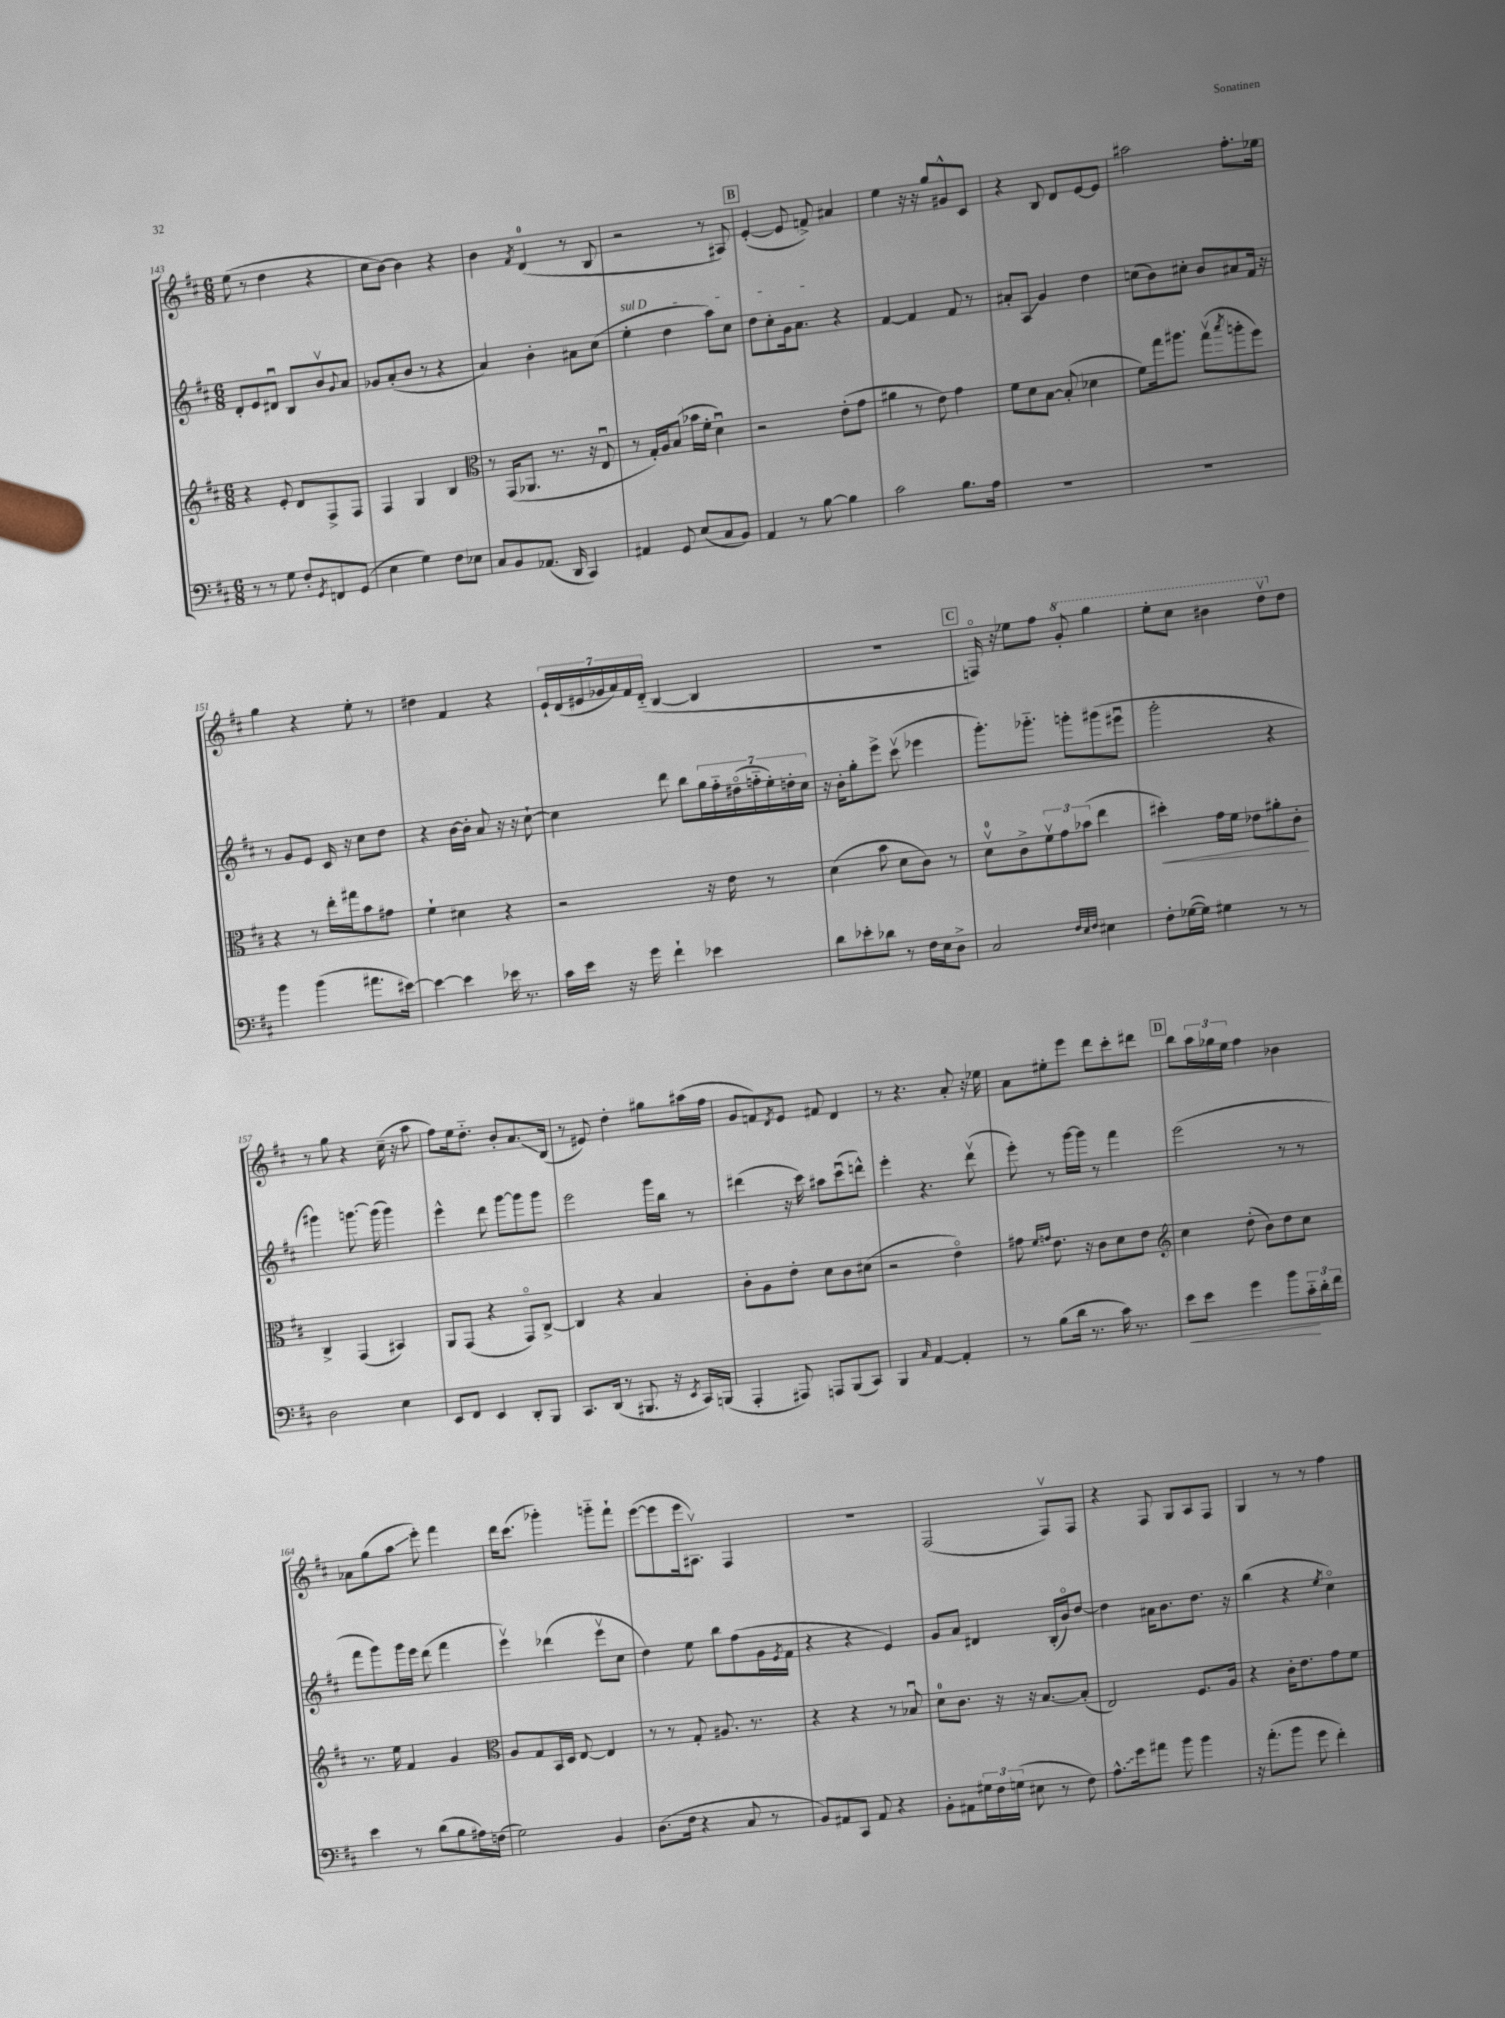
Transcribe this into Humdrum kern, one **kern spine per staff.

**kern	**kern	**kern	**kern
*staff4	*staff3	*staff2	*staff1
*clefF4	*clefG2	*clefG2	*clefG2
*k[f#c#]	*k[f#c#]	*k[f#c#]	*k[f#c#]
*M6/8	*M6/8	*M6/8	*M6/8
8r	4r	8d'/L	(8ee\
8r	.	8e/	8r
8G\	8e'/	8d#u/J	4dd\
8F#'/L	8d/L	8B/L	.
8qGG/	.	.	.
8FF/	8F#^/	8bv/	4r
.	.	8qqg/	.
(8GG/J	8F#/J	8a/J	.
=	=	=	=
4E\	4F#/	8g-/L	8cc#\L
.	.	(8a'/	[8b\J)
4G\)	4G/	8b/J	4b\]
.	.	8r	.
8F#\L	4B/	4r	4r
8E-\J	.	.	.
=	=	=	=
*	*clefC3	*	*
8C#/L	8r	4a/)	4b\
8BB/	(16GG/LK	.	.
.	8.AA-/J	.	.
.	.	.	8qf#/
(8.AA-/J	.	4b'\	(4d/
.	8.r	.	.
16DD/	.	.	.
4CC#/)	.	8a#\L	8r
.	16r	.	.
.	8Eu/	(8cc#\J	8B/
=	=	=	=
4AA#/	8r	4ee'\	2r
.	16G'/LL)	.	.
.	16A/J	.	.
8GG/	(8B/J	4dd\	.
(8E/L	16b-\LL	.	.
.	16f#'\JJ	.	.
8C#/	4du\)	8aa\L)	8r
8BB/J)	.	8cc#\J	8A#/)
=	=	=	=
4AA/	2r	8dd\L	([4e'/
.	.	8cc#'\	.
8r	.	16g\k	8e/]
.	.	8.a\J	.
[8B\	.	.	8f^/)
4B\]	(8e'\L	4r	4a#/
.	8g\J	.	.
=	=	=	=
2c#\	4a#\	[4f#/	4ee\
.	8r	4f#/]	16r
.	.	.	16r
.	8e\)	.	8gg/L
8.B\L	4g\	8f#/	8g#^^/
.	.	8r	8c#/J
16A\Jk	.	.	.
=	=	=	=
2.r	8f#\L	8a#'/L	4r
.	8d\	8A/J	.
.	[8B\J	4g/	8B/
.	(8B'/]	.	8d/L
.	4d-\	4dd\	[8e/
.	.	.	8e/]J
=	=	=	=
2.r	8f#\L)	(8cc\L	2aa#\
.	16gg\k	8b\)	.
.	8.aa#\J	.	.
.	.	8cc#'\J	.
.	(8ggv\L	8b/L	.
.	8qbb/	.	.
.	8aa'\	8a#/	8.ff#'\L
.	8ff#\J)	16f#/Jk	.
.	.	16r	16ee-\Jk
=	=	=	=
4b\	4r	8r	4gg\
.	.	8g/L	.
(4b\	8r	8e/J	4r
.	16ee'\LL	16c#/	.
.	16gg#\J	16r	.
8.a#\L	8b\	8cc#\L	8ee'\
.	8g#\J	8dd\J	8r
[16e#\Jk)	.	.	.
=	=	=	=
4e#\_	4f#`\	4r	4dd#\
4e#\]	4d#\	[16b\LL	4f#/
.	.	16b'\]JJ	.
.	.	8a/	.
16e-\	4r	16r	4r
8.r	.	16r	.
.	.	[8cc#`\	.
=	=	=	=
16c#\LL	2r	4cc#\]	28e`/LL
.	.	.	(28d/
16e\JJ	.	.	.
.	.	.	28e#/
.	.	.	28g-/
16r	.	.	.
.	.	.	28a/)
.	.	.	28f#/
16g\	.	.	.
.	.	.	(28d'~/JJ
4f#`\	.	8ddd\	[4B/
.	.	8bb\L	.
4e-\	16r	28gg\L	4B/]
.	.	28ff#'~\	.
.	16e\	.	.
.	.	(28dd#o\	.
.	.	28ff'~\	.
.	8r	.	.
.	.	28ee'\)	.
.	.	28dd'\	.
.	.	28cc#\JJ	.
=	=	=	=
8d\L	(4d\	16r	2.r
.	.	16b'\LK	.
8e-'\	.	8gg'\	.
8d-\J	8b\	8eee^\J	.
8r	8d\L	(8ccc#v\	.
16F#\LL	8c#\J)	4eee-\	.
16E\J	.	.	.
8D^\J	8r	.	.
=	=	=	=
2C#/	8dv\L	8.ggg'\L)	16Fo/)
.	.	.	16r
.	8c#^\	.	8ee-\L
.	.	8.ggg-'~\J	.
.	12f#v\	.	8ff#\J
.	12g\	.	.
.	.	8ggg'\L	8gg'/
.	(12b-\J	.	.
32qqF#/LLL	.	.	.
32qqE/	.	.	.
32qqF#/JJJ	.	.	.
4E#\	4ee\	(8ggg#\	4ggg\
.	.	8eee#u\J	.
=	=	=	=
8F#'\L	4dd#'\)	2ggg'\	8eee'\L
([16G-\L	.	.	8ccc#\J
16G-\]JJ)	.	.	.
4G#\	16g\LL	.	4bb#\
.	16f#\JJ	.	.
.	8e-\L	.	.
8r	8a#'\	4r	8dddv\L
8r	8c#'\J	.	8dd\J
=	=	=	=
2D\	4C#^/	4ggg#\)	8r
.	.	.	8gg\
.	(4GG/	[8.ggg\	4r
.	.	(16ggg\]	.
4E\	4BB#/)	4ggg\)	(16cc#~\
.	.	.	16r
.	.	.	8aa\
=	=	=	=
8EE/L	8AA/L	4eee^^\	8ff#\L)
8FF#/J	(8GG/J	.	16ee\k
.	.	.	8.dd'~\J
4EE/	4r	8ddd\	.
.	.	[8ggg\L	8b'/L
8DD'/L	8GGo/L)	8ggg\]	8.a/
8BBB/J	[8C#^/J	8ggg\J	.
.	.	.	(16B/Jk
=	=	=	=
8.CC#/L	4C#/]	2eee\	8r
.	.	.	8e#/)
(16DD/Jk	.	.	.
8r	4r	.	4dd'\
8.BBB#/	.	.	.
.	4B/	16ggg\LL	8gg#\L
16r	.	16bb\JJ	.
8qEE/	.	.	.
16CC#/LL)	.	8r	(16aa#\L
(16BBB/JJ	.	.	16ff#\JJ
=	=	=	=
4AAA'/	8c#'\L	(4ddd#\	8g/L
.	8A\	.	8f/)
.	.	.	8qd/
8AAA#/)	8e'\J	16r	8e/J
.	.	16ccc#\)	.
8AAA/L	8d\L	8aa#\L	8f#/
(8BBB/	8c#\	(8ccc#u\	4d/
8CC#/J)	(8d#\J	8ddd^^\J)	.
=	=	=	=
4BBB/	2r	4eee'\	8r
.	.	.	4.r
16qqC#/	.	.	.
[4AA/	.	4.r	.
4AA'/]	4eo\)	.	8a'/
.	.	(8dddv\	16r
.	.	.	16ee-\
=	=	=	=
8r	8g#\	8eee'\)	8a\L
.	16qqf#/LL	.	.
.	16qqg/JJ	.	.
(8B\L	8.e\	8r	8ee#'\
16d\Jk	.	[16ggg\LL	8eee\J
8.r	16r	16ggg\]JJ	.
.	8c#\L	8r	8ddd\L
16c#\)	8d\	4fff#\	8ccc#'\
8.r	.	.	.
.	8e\J	.	8ddd#\J
=	=	=	=
*	*clefG2	*	*
8e\L	4cc#\	(2eee\	8bb\L
8e\J	.	.	24aa\L
.	.	.	24gg-\
.	.	.	24ee\JJ
4g\	(8dd'\	.	4ff#\
.	8b\L)	.	.
8b\L	8dd\	8r	4b-\
24c#'~\L	8cc#\J	8r	.
24d'\	.	.	.
24f#\JJ	.	.	.
=	=	=	=
4e\	8.r	8fff#\L	8a-\L
.	.	8ggg\)	(8gg\
.	16ee\	.	.
8r	4f#/	16ggg\L	8aa\J
.	.	16eee\JJ	.
(8d\L	.	(8ddd\	8eee'\)
8B\	4g/	4fff#\	4fff#\
16A#\L)	.	.	.
(16F\JJ	.	.	.
=	=	=	=
*	*clefC3	*	*
2G\)	8A/L	4eeev\)	16ddd\LK
.	.	.	(8.ccc#\J
.	8G/	.	.
.	16BB/L	(4ddd-\	4ggg-'\)
.	16D/JJ	.	.
.	[8E/	.	.
4BB/	4E/]	8eeev\L	8ggg'~\L
.	.	8cc#\J	8fff#`\J
=	=	=	=
(8.D\L	8r	4dd\)	([8eee\L
.	8r	.	8eee\]
16F#\Jk	.	.	.
4r	8G'/	8ee\	16eee\k
.	.	.	8.A#v\J)
.	8.A#/	8bb\L	.
8C#/	.	(8ff#\	4F#/
.	8.r	.	.
8r	.	16g\L	.
.	.	8qe/	.
.	.	16f#\JJ	.
=	=	=	=
8BB/L)	4r	4r	2.r
8AA#/	.	.	.
8CC#/J	4r	4r	.
8AA#/	.	.	.
4r	8r	4e/)	.
.	8B-u/	.	.
=	=	=	=
8BB'\L	8d\L	8g/L	(2F#/
8AA#\	8.c#\J	8a/J	.
24G#\L	.	4d#/	.
24F#\	.	.	.
.	16r	.	.
(24G\JJ	.	.	.
8E#\	16r	.	.
.	[8.B/L	.	.
8r	.	(16B'/LL	8F#v/L)
.	.	16bo/J)	.
8F#\)	(8B'/]J	[8dd/J	8F#/J
=	=	=	=
8.A^^\L	2E/)	4dd\]	4r
16g\k	.	.	.
8a#\J	.	16a#\LK	8F#/
.	.	8.b\	.
8b\	.	.	8G/L
4b\	8.F#/L	8.dd\J	8A/
.	.	.	8F#/J
.	16A/Jk	16r	.
=	=	=	=
16r	4r	(4bb\	4G/
(8.a'\L	.	.	.
8b\J	16c#'\LK	4r	8r
.	8.e\	.	.
8g\	.	.	8r
.	.	8qee/	.
4f#'\)	8g\	4cc#o\)	4ff#\
.	8f#\J	.	.
==	==	==	==
*-	*-	*-	*-
